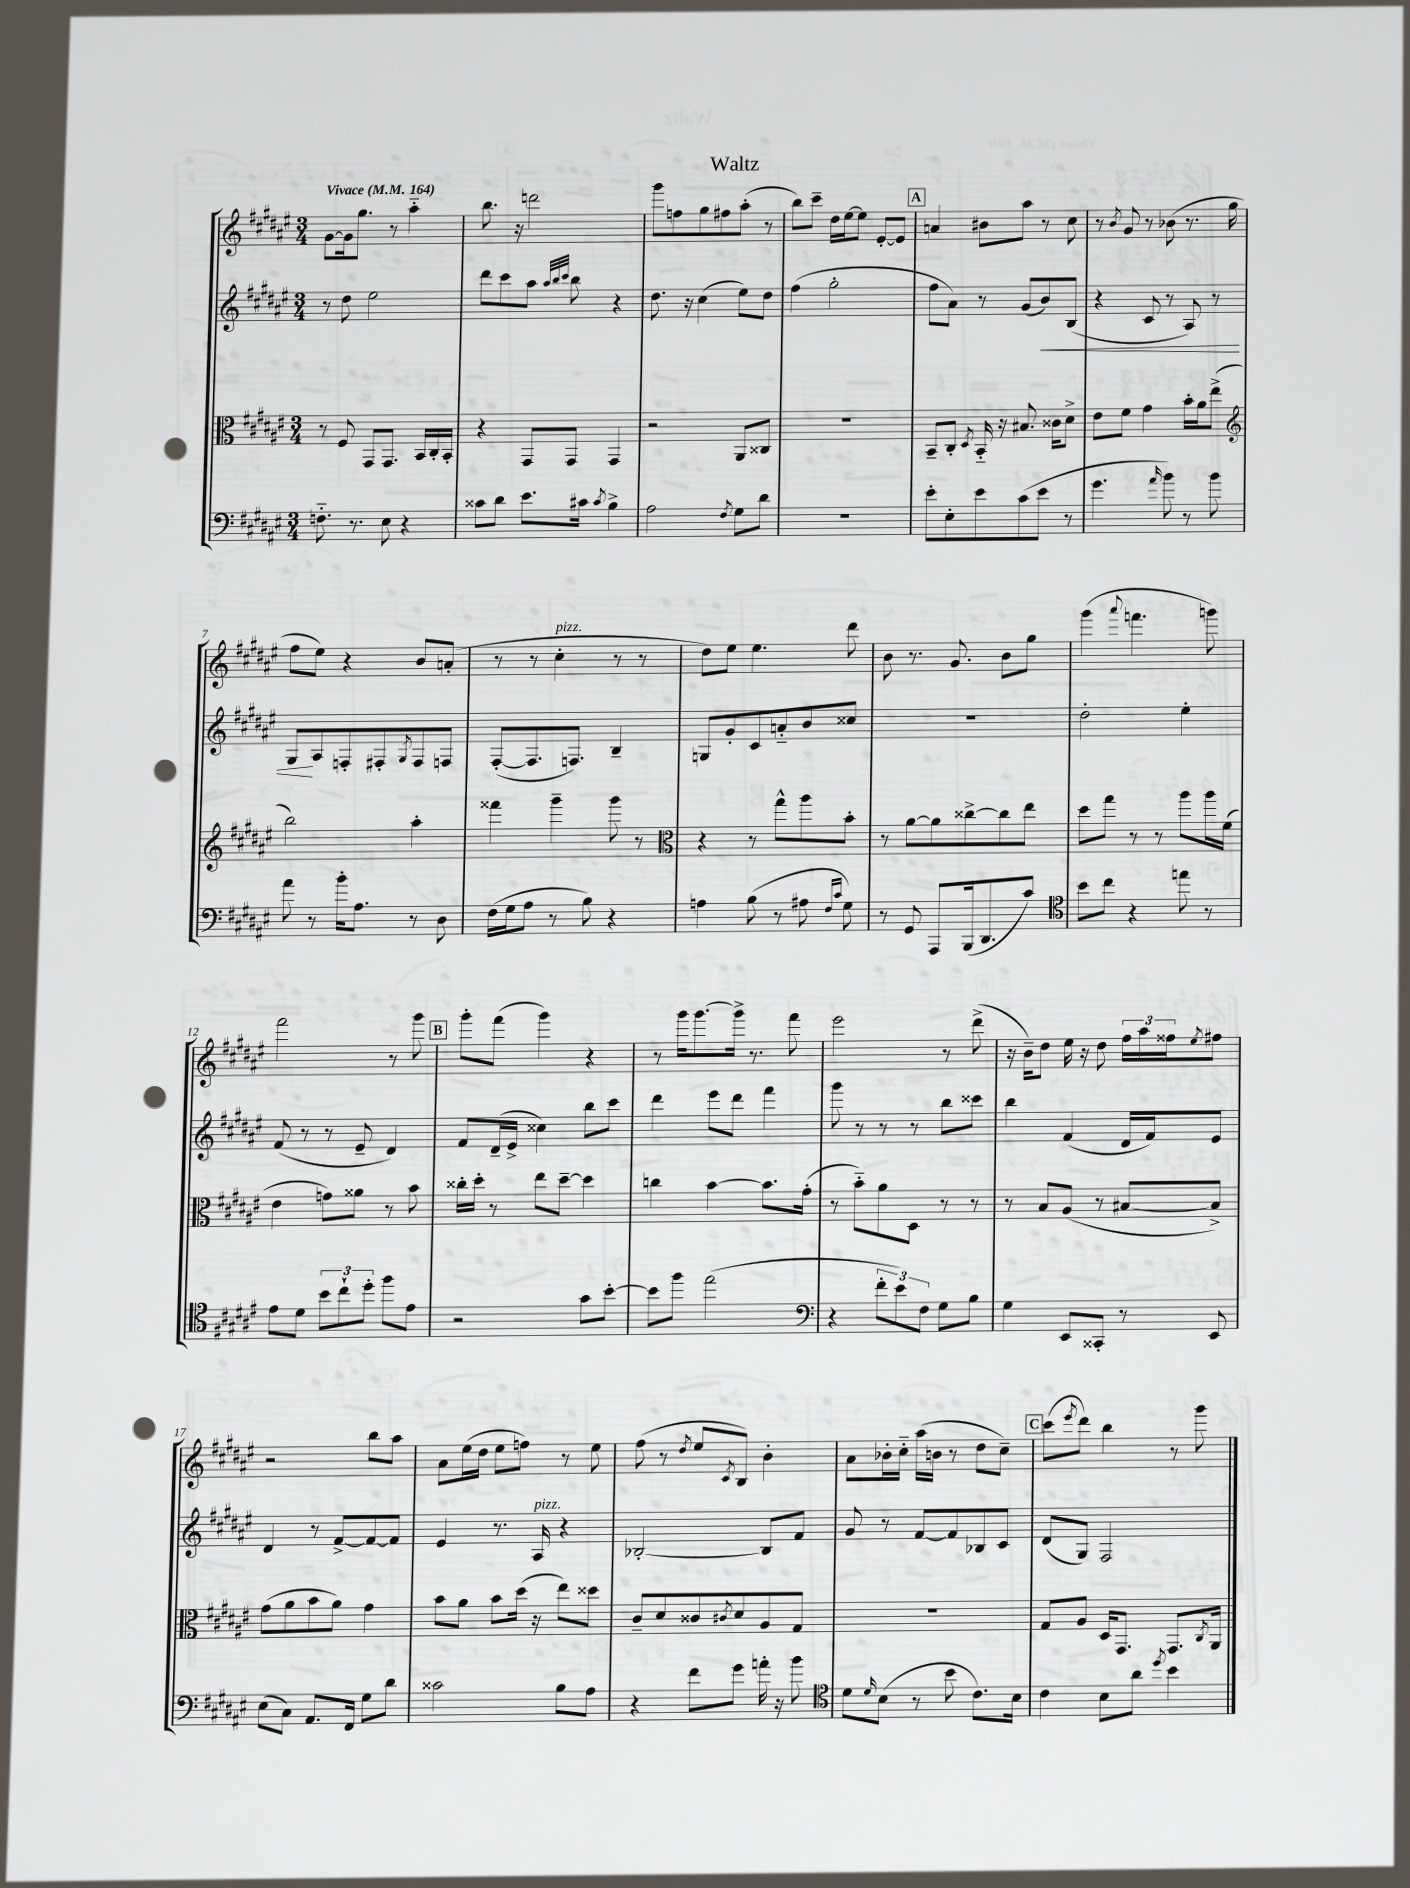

**kern	**kern	**kern	**dynam	**kern
*part4	*part3	*part2	*part2	*part1
*staff4	*staff3	*staff2	*staff2	*staff1
*clefF4	*clefC3	*clefG2	*	*clefG2
*k[f#c#g#d#a#e#]	*k[f#c#g#d#a#e#]	*k[f#c#g#d#a#e#]	*	*k[f#c#g#d#a#e#]
*M3/4	*M3/4	*M3/4	*	*M3/4
*MM164	*MM164	*MM164	*	*MM164
=1	=1	=1	=1	=1
!	!	!	!	!LO:TX:a:B:t=Vivace
8.Fn\	8r	8r	.	[8g#\L
.	8F#/	8dd#\	.	16g#\k]
8.r	.	.	.	8.gg#\J
.	8GG#/L	2ee#\	.	.
8E#\	8.GG#/J	.	.	8r
4r	.	.	.	4aa#\
.	16BB/LL	.	.	.
.	16C#'/	.	.	.
.	16BB'/JJ	.	.	.
=2	=2	=2	=2	=2
8c##X\L	4r	8ddd#\L	.	8.bb\
8d#\J	.	8ccc#\	.	.
.	.	.	.	16r
8.e#\L	8GG#/L	8aa#\J	.	2dddn\
.	.	32qqaa#/LLL	.	.
.	.	32qqbb/	.	.
.	.	32qqccc#/JJJ	.	.
.	8GG#/J	8bb\	.	.
16c#X\Jk	.	.	.	.
8qc#/	.	.	.	.
4B^\	4GG#/	4r	.	.
=3	=3	=3	=3	=3
2A#\	2r	8.dd#\	.	8ggg#\L
.	.	.	.	8ffn\
.	.	16r	.	.
.	.	(4cc#\	.	8gg#\
.	.	.	.	8ff#X\
8qF#/	.	.	.	.
8G#\L	8AA#/L	8ee#\L)	.	(8aa#'\J
8d#\J	8C##X/J	8dd#\J	.	8r
=4	=4	=4	=4	=4
2.r	2.r	(4ff#\	.	8bb\L)
.	.	.	.	8ccc#~\J
.	.	2gg#'\	.	16dd#\LL
.	.	.	.	[16ee#\J
.	.	.	.	8ee#\J]
.	.	.	.	[8e#'/L
.	.	.	.	8e#/J]
!!LO:REH:place=s1:t=A
=5	=5	=5	=5	=5
8e#'\L	8BB~/L	8ff#\L	.	4an/
8E#'\	8C#'/J	8a#\J)	.	.
.	8qD#/	.	.	.
8e#\	16BB/	8r	.	8b#X\L
.	16r	.	.	.
(8c#\	8.B#X/	(8g#/L	.	8aa#\J
!	!	!	!LO:HP:b	!
8e#\J	.	8b/)	<	8r
.	16c##X\KL	.	.	.
8r	8d#^\J	(8B/J	.	8cc#\
=6	=6	=6	=6	=6
4.g#\	8e#\L	4r	.	8r
.	.	.	.	8qb/
.	8f#\J	.	.	8g#/
.	4g#\	8c#/	.	8r
16qqa#/	.	.	.	.
8b\)	.	8r	.	(8b-X\
8r	16b'\LL	8A#/)	.	8.r
.	16a#\J	.	.	.
8b\	(8ee#^\J	8r	.	.
.	.	.	.	16gg#\
!!LO:LB:g=z
=7	=7	=7	=7	=7
*	*clefG2	*	*	*
8a#\	2bb\)	8G#/L	.	8ff#\L
8r	.	8A#/	[	8ee#\J)
16b'\KL	.	8Fn'/	.	4r
8.A#\J	.	.	.	.
.	.	8F#X'/	.	.
.	.	8qG#/	.	.
8r	4aa#'\	8F#/	.	8b/L
8D#\	.	8Fn/J	.	(8an'/J
=8	=8	=8	=8	=8
(16F#\LL	4fff##X\	([8F#'/L	.	8r
16G#\J	.	.	.	.
8A#\J	.	8.F#/]	.	8r
!	!	!	!	!LO:TX:a:i:t=pizz.
8r	4ggg#~\	.	.	4cc#'\
.	.	8.Fn/J)	.	.
8B\)	.	.	.	.
4r	8ggg#\	4B~/	.	8r
.	8r	.	.	8r
=9	=9	=9	=9	=9
*	*clefC3	*	*	*
4An\	4r	8Gn/L	.	8dd#\L)
.	.	8g#'/	.	8ee#\J
(8B\	8r	8c#/	.	4.ee#\
8r	8gg#^^\L	8an/	.	.
8A#X\	8aa#\	8b/	.	.
16qqF#/LL	.	.	.	.
16qqc#/JJ	.	.	.	.
8G#\)	8b'\J	8cc##X/J	.	8ddd#\
=10	=10	=10	=10	=10
8r	8r	2.r	.	8b\
8GG#/	[8a#\L	.	.	8.r
8AAA#/L	8a#\]	.	.	.
.	.	.	.	8.g#/
(16BBB/k	[8cc##X^\	.	.	.
8.DD#/	.	.	.	.
.	8cc##\]	.	.	8b\L
8c#/J)	8ee#\J	.	.	8gg#\J
=11	=11	=11	=11	=11
*clefC4	*	*	*	*
8b\L	8dd#\L	2dd#'\	.	(4ggg#\
8cc#\J	8gg#\J	.	.	.
.	.	.	.	8qqaaa#/
4r	8r	.	.	4.fffn\
.	8r	.	.	.
8een\	8aa#\L	4ee#'\	.	.
8r	16aa#\L	.	.	8gggn\)
.	(16f#\JJ	.	.	.
!!LO:LB:g=z
=12	=12	=12	=12	=12
8e#\L	4e#\	(8f#/	.	2fff#\
8d#\J	.	8r	.	.
12b\L	8gn\L)	8r	.	.
12cc#`\	.	.	.	.
.	8a##X\J	8e#~/	.	.
12dd#'\J	.	.	.	.
8ff#\L	8r	4d#/)	.	8r
8e#\J	8b\	.	.	8ggg#\
!!LO:REH:place=s1:t=B
=13	=13	=13	=13	=13
2r	16cc##X'\LL	8f#/L	.	8ggg#'\L
.	16dd#'\JJ	.	.	.
.	8r	(16d#~/L	.	(8fff#\J
.	.	16e#^/JJ	.	.
.	8ee#\L	4cc##X\)	.	4ggg#\)
.	[8dd#~\J	.	.	.
8g#\L	4dd#\]	8bb\L	.	4r
[8b'\J	.	8ccc#\J	.	.
=14	=14	=14	=14	=14
8b\L]	4ccn\	4ddd#\	.	8r
8ff#\J	.	.	.	16ggg#\KL
.	.	.	.	[8.ggg#\
(2ee#\	[4b\	8eee#\L	.	.
.	.	8ddd#\J	.	16ggg#^\Jk]
.	.	.	.	8.r
.	8.b\L]	4fff#\	.	.
.	.	.	.	8fff#\
.	(16g#'\Jk	.	.	.
=15	=15	=15	=15	=15
*clefF4	*	*	*	*
4r	8r	8ggg#\	.	2eee#\
.	8b\L)	8r	.	.
12f#'\L	8a#\	8r	.	.
12e#\)	.	.	.	.
.	8D#\J	8r	.	.
12F#\J	.	.	.	.
8G#\L	8r	8bb\L	.	8r
8B\J	8r	8ccc##X\J	.	(8ddd#^\
=16	=16	=16	=16	=16
4G#\	8r	4bb\	.	16r
.	.	.	.	16b~\KL)
.	8B/L	.	.	8dd#\J
8EE#/L	(8A#/J	(4f#/	.	16ee#\
.	.	.	.	16r
8CC##X'/J	8r	.	.	8dd#\
8r	[8B#X/L	16d#/LL	.	24ff#\LL
.	.	.	.	24aa#\
.	.	16f#/J)	.	.
.	.	.	.	24ff##X\J
.	.	.	.	8qee#/
8EE#/	8B#^/J])	8e#/J	.	8ff#X\J
!!LO:LB:g=z
=17	=17	=17	=17	=17
(8E#\L	(8g#\L	4d#/	.	2r
8C#\J)	8a#\	.	.	.
8.AA#/L	8b\	8r	.	.
.	8a#\J)	[8f#^/L	.	.
16FF#/Jk	.	.	.	.
8G#\L	4g#\	8f#/_	.	8bb\L
8d#\J	.	8f#/J]	.	8aa#\J
=18	=18	=18	=18	=18
2c##X\	8b\L	4e#/	.	8a#\L
.	8a#\J	.	.	(16ee#\L
.	.	.	.	16dd#\JJ
.	8b\L	8.r	.	8ee#\L
.	(16dd#\Jk	.	.	8ffn\J)
!	!	!LO:TX:a:i:t=pizz.	!	!
.	16r	16A#/	.	.
8B\L	8ee#\L)	4r	.	8r
8A#\J	8dd##X\J	.	.	8ee#\
=19	=19	=19	=19	=19
4r	8c#~/L	[2B-X'/	.	(8ff#\
.	8d#/	.	.	8r
.	.	.	.	8qdd#/
8f#\L	8c##X/	.	.	8ee#/L
.	8qc#X/	.	.	8qc#/
8g#\J	8d#/	.	.	8B/J)
16an'\	8A#/	8B-/L]	.	4b'\
16r	.	.	.	.
8b\	8G#/J	8f#/J	.	.
=20	=20	=20	=20	=20
*clefC4	*	*	*	*
8d#\L	2.r	8g#/	.	8a#\L
16qqd#/	.	.	.	.
(8B\J	.	8r	.	16b-X'\L
.	.	.	.	16cc#\JJ
8r	.	[8f#/L	.	(16aa#\LL
.	.	.	.	16bn\JJ
8b\	.	8f#/]	.	8r
8.c#\L)	.	8B-X/	.	8dd#\L
.	.	8c#/J	.	8cc#~\J)
16B\Jk	.	.	.	.
!!LO:REH:place=s1:t=C
=21	=21	=21	=21	=21
4c#\	8G#/L	(8d#/L	.	(8ccc#\L
.	.	.	.	8qeee#/
.	8A#/J	8G#/J)	.	8ddd#\J)
8B\L	16D#/KL	2F#/	.	4bb\
.	8.GG#/J	.	.	.
8a#\J	.	.	.	.
8qdd#/	.	.	.	.
4b\	8.GG#/L	.	.	8r
.	.	.	.	8ggg#\
.	8qC#/	.	.	.
.	16AA#/Jk	.	.	.
==	==	==	==	==
*-	*-	*-	*-	*-
